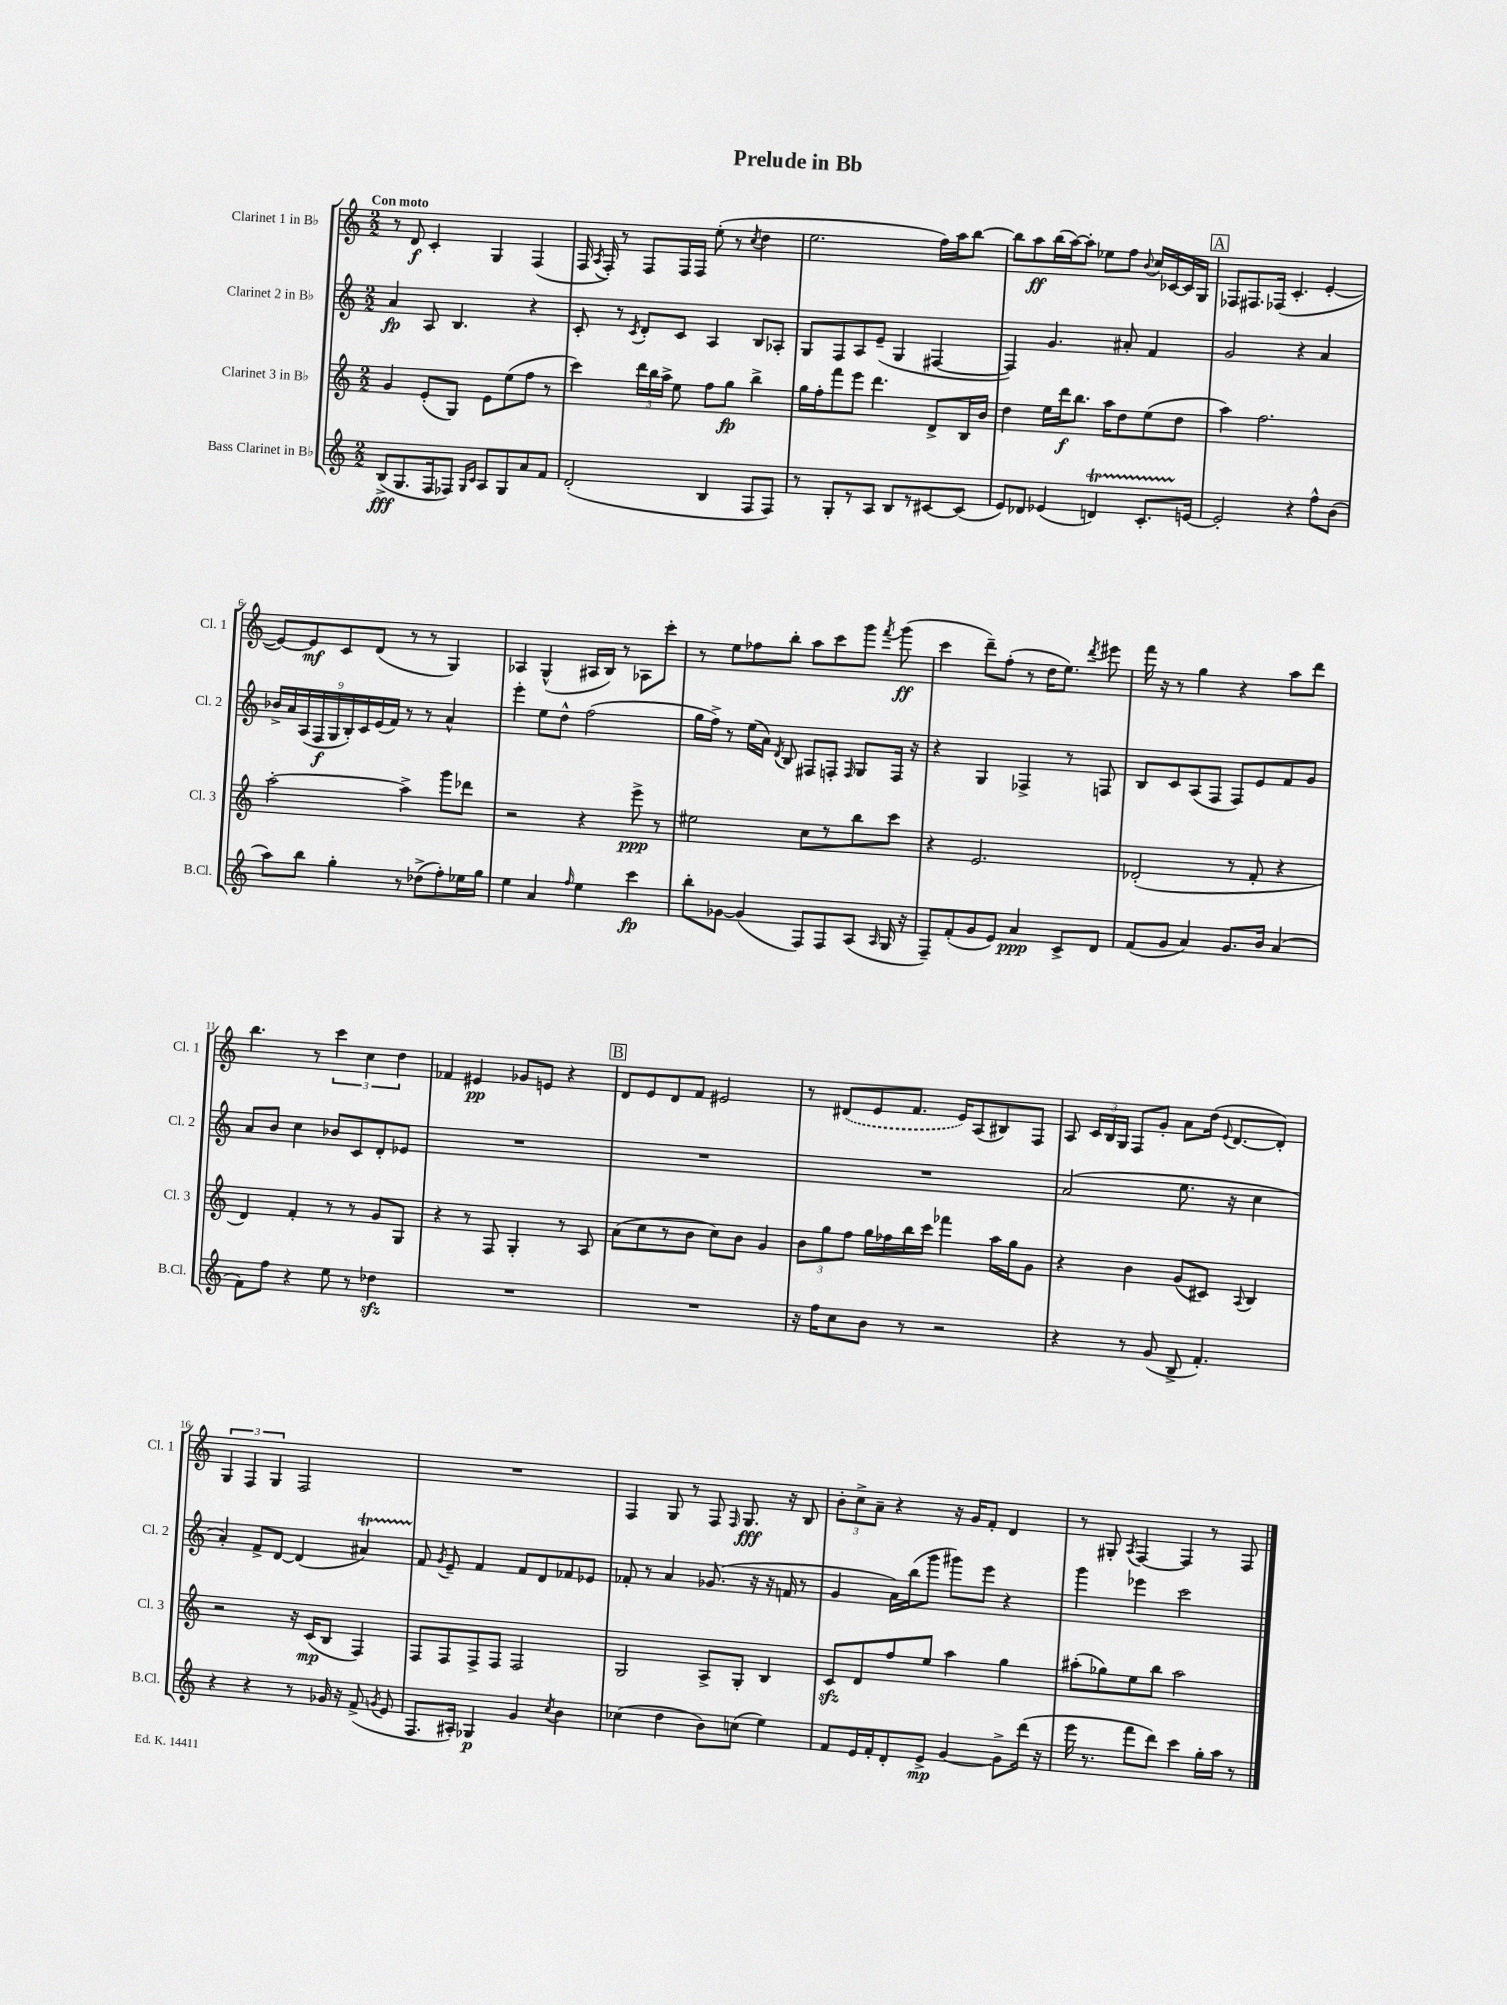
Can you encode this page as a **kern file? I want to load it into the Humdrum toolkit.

**kern	**kern	**kern	**kern
*staff4	*staff3	*staff2	*staff1
*clefG2	*clefG2	*clefG2	*clefG2
*k[]	*k[]	*k[]	*k[]
*M2/2	*M2/2	*M2/2	*M2/2
(8B^	4g	4a	8r
8.G	.	.	8d
.	(8e'	8A	4c'
16F	.	.	.
8F-)	8G)	4.B	.
16qqG	.	.	.
16qqc	.	.	.
8A	8e	.	4G
8G	(8ee	.	.
8a	8ff	4r	(4F
8f	8r	.	.
=	=	=	=
(2d'	4ccc)	8c'	16F
.	.	.	8qA
.	.	.	16F')
.	.	8r	8r
.	.	8qc	.
.	24ddd	8d'	8F
.	24bb	.	.
.	24aa^	.	.
.	8ee	8c	16F
.	.	.	16F
4B	8ff	4A	(8ee'
.	8gg	.	8r
.	.	.	8qcc
8F	4bb^	8B	4dd
8F)	.	8A-'	.
=	=	=	=
8r	16gg	8G	2.ee
.	16ff'	.	.
8G'	8fff	8F	.
8r	8eee	8A	.
8A	4.ddd	(8e~	.
8B	.	4G	.
8r	.	.	.
[8c#	8d^	[4F#	16ff)
.	.	.	16aa
(8c#]	16B	.	[8bb
.	16b	.	.
=	=	=	=
8e)	4dd	4F#])	8bb]
8d-	.	.	8aa
(4e-	16ee	4.g	(16bb
.	16ddd	.	[16aa)
.	8.bb	.	8aa']
4d)	.	.	8ee-
.	16aa	.	.
.	8dd	8a#'	8ff
.	.	.	8qqb
8.c'	(8ee	4f	16cc
.	.	.	[16c-
.	8dd	.	16c-]
[16e	.	.	16G
=	=	=	=
2e']	4aa)	2g	8F-
.	.	.	8.F#
.	2.ff	.	.
.	.	.	(16F-
.	.	.	4.c'
4r	.	4r	.
8ff^^	.	4a	[4e'
(8b	.	.	.
=	=	=	=
8aa)	[2aa'	18b-^	8e_)
.	.	18a	.
.	.	(18A	.
8bb	.	.	8e]
.	.	18F	.
.	.	18G	.
4gg'	.	.	8c
.	.	18B')	.
.	.	18c	.
.	.	.	(8d
.	.	(18e	.
.	.	18f)	.
8r	4aa^]	8r	8r
(8dd-^	.	8r	8r
8ff')	8ggg	4a^^	4G)
16ee-	8ddd-	.	.
16gg	.	.	.
=	=	=	=
4ee	2r	4eee'	4A-
4a	.	8ee	(4G^^
.	.	8dd^^	.
16qqff	.	.	.
4ee	4r	(2ff	16A#
.	.	.	16B)
.	.	.	8r
4ccc	8eee^	.	8A-
.	8r	.	8ccc'
=	=	=	=
8bb'	2ee#	16gg	8r
.	.	16ff^)	.
[8g-	.	8r	8ee
(4g-]	.	(16ee	8ff-
.	.	16a)	.
.	.	8qd	.
.	.	8B	8bb'
8F)	8cc	8F#	8aa
8F	8r	8F'	8ccc
.	.	16qqF	.
(8A	8bb	8G	8ggg
16qqA	.	.	8qfff
16G	8ccc	16F	(8ggg
16r	.	16r	.
=	=	=	=
8F~)	4r	4r	4ccc
(8f'	.	.	.
8g	2.e	4G	8ddd~)
8e)	.	.	(8ff'
4a	.	4F-^	8r
.	.	.	16dd
.	.	.	8.ee)
8c^	.	8r	.
.	.	.	8qddd
8d	.	8F	8eee#
=	=	=	=
(8f	(2d-'	8B	16fff
.	.	.	16r
8g	.	8c	8r
4a)	.	(8A	4gg
.	.	8F	.
8.g	8r	8F)	4r
.	8f'	8e	.
16b	.	.	.
(4a	4r	8f	8aa
.	.	8g	8ddd
=	=	=	=
8f)	4d)	8a	4.bb
8ff	.	8b	.
4r	4f'	4cc	.
.	.	.	8r
8ee	8r	8b-	6ccc
8r	8r	8c	.
.	.	.	6cc
4dd-	8g	8d'	.
.	.	.	6dd
.	8G	8e-	.
=	=	=	=
1r	4r	1r	4f-
.	8r	.	4e#
.	8F	.	.
.	4G'	.	8g-
.	.	.	8e
.	8r	.	4r
.	8A	.	.
=	=	=	=
1r	(8a	1r	8d
.	8cc	.	8e
.	8r	.	8d
.	8b	.	8f
.	8cc)	.	2e#
.	8b	.	.
.	4g	.	.
=	=	=	=
16r	12b	1r	8r
16ff	.	.	.
.	12gg	.	.
8cc	.	.	(8d#
.	12ff	.	.
8b	16gg	.	8e
.	16ff-	.	.
8r	16bb	.	8.f
.	16ccc	.	.
2r	4fff-	.	.
.	.	.	16e)
.	.	.	(8A
.	16aa	.	8B#)
.	16gg	.	.
.	8g	.	8F
=	=	=	=
4r	4r	(2a	8A
.	.	.	24c
.	.	.	24B
.	.	.	24G
8r	4b	.	8F
(8g	.	.	8g'
8B^	(8g	8.ee	8a
4.f')	8c#)	.	(16dd
.	.	.	8qqe
.	.	16r	[8.d
.	8qqA	.	.
.	4B	4cc	.
.	.	.	8d'])
=	=	=	=
4r	2r	4a')	6G
.	.	.	6F
4r	.	8f^	.
.	.	.	6G
.	.	[8d	.
8r	16r	(4d]	2F
.	(16c	.	.
16g-	8B	.	.
16r	.	.	.
(8f^	4F)	4a#)	.
8qg	.	.	.
8e	.	.	.
=	=	=	=
8.F	8F	8f	1r
.	.	8qg	.
.	8F	8e~	.
16A#')	.	.	.
4G-	8F^	4f	.
.	8F	.	.
4g	2F	8f	.
.	.	8d	.
8qcc	.	.	.
4b	.	8f-	.
.	.	8e-	.
=	=	=	=
(4cc-	2G	8f-'	4F
.	.	8r	.
4dd	.	4a	8G
.	.	.	8r
8b)	8A^	(8.g-	8F
.	.	.	16qqF
(8cc	8G'	.	8.G
.	.	16r	.
4ee)	4B	16r	.
.	.	16f	16r
.	.	8r	8B
=	=	=	=
8f	8c	4g	12b'
.	.	.	12cc^
16e	8d	.	.
.	.	.	12a~
16f'	.	.	.
8d'	8ff	16a)	4r
.	.	(16bb	.
8e^	8ee	8ggg	.
[4g	4aa	8ggg#)	16r
.	.	.	16g
.	.	8eee	8f'
8g^]	4gg	4r	4d
(16ddd	.	.	.
16r	.	.	.
=	=	=	=
16eee	(8aa#'	4ggg	8r
8.r	.	.	.
.	8gg-)	.	8G#'
.	.	.	8qA
8fff	8ee	4eee-	[4F
8ddd)	8bb	.	.
4ccc	2aa#	2ccc	4F]
16gg'	.	.	8r
16aa	.	.	.
8r	.	.	8F
==	==	==	==
*-	*-	*-	*-
